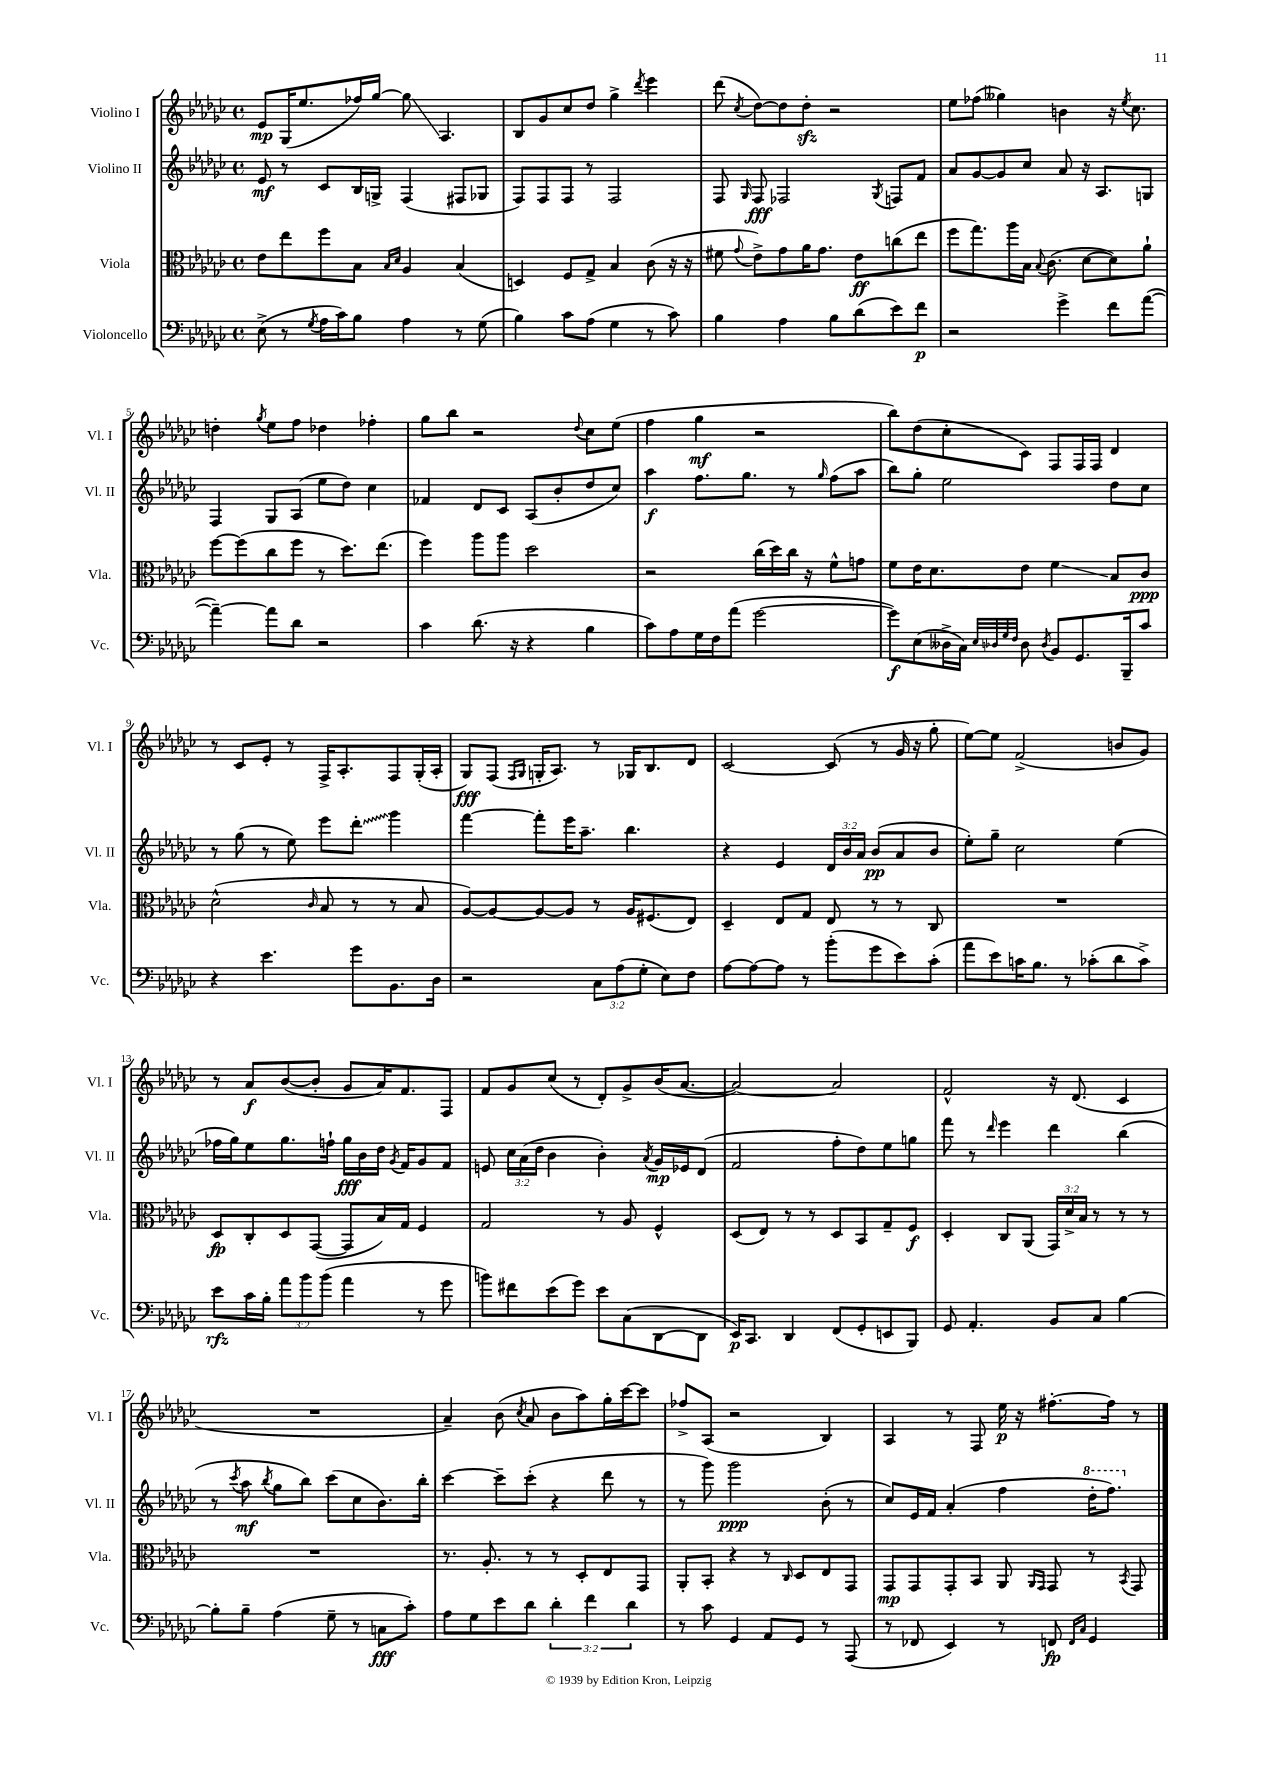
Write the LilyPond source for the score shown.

<<
\new StaffGroup <<
\new Staff = "s0" \with { instrumentName = "Violino I" shortInstrumentName = "Vl. I" } {
    \clef treble \key ges \major \defaultTimeSignature \time 4/4
    \autoBeamOff ees'8[\mp ges16( ees''8. fes''16) ges''16]~ ges''8\glissando aes4. |
    bes8[ ges'8 ces''8 des''8] ges''4-> \acciaccatura { des'''8 } ees'''4 |
    des'''8( \acciaccatura { ces''8 } des''8[~) des''8 des''8]-.\sfz r2 |
    ees''8[ fes''8]( geses''4) b'4 r16 \acciaccatura { ees''8 } ces''8. |
    d''4-. \acciaccatura { ges''8 } ees''8[ f''8] des''4 fes''4-. |
    ges''8[ bes''8] r2 \appoggiatura { des''8 } ces''8[ ees''8]( |
    f''4 ges''4\mf r2 |
    bes''8[) des''8( ces''8-. ces'8]) f8[ f16 f16] des'4 |
    r8 ces'8[ ees'8]-. r8 f16[-> aes8.-. f8 ges16-.( aes16]-. |
    ges8[\fff) f8]( \grace { f16[ ges16] } g16[-. aes8.]) r8 ges16[ bes8. des'8] |
    ces'2~ ces'8( r8 ges'16 r16 ges''8-. |
    ees''8[~) ees''8] f'2->( b'8[ ges'8]) |
    r8 aes'8[\f bes'8~( bes'8]-. ges'8[ aes'16) f'8. f8] |
    f'8[ ges'8 ces''8]( r8 des'8[-.) ges'8-> bes'16( aes'8.]~ |
    aes'2~) aes'2 |
    f'2-^ r16 des'8.( ces'4 |
    R1 |
    aes'4--) bes'8( \acciaccatura { ces''8 } aes'8 bes'8[ aes''8) ges''16-. ces'''16~ ces'''8] |
    fes''8[-> aes8]( r2 bes4) |
    aes4 r8 f8 ees''16\p r16 fis''8.[~-. fis''16] r8 \bar "|." |
}
\new Staff = "s1" \with { instrumentName = "Violino II" shortInstrumentName = "Vl. II" } {
    \clef treble \key ges \major \defaultTimeSignature \time 4/4 \override Staff.TupletNumber.text = #tuplet-number::calc-fraction-text
    \autoBeamOff ees'8\mf r8 ces'8[ bes16 g16]-> f4( fis8[ ges8] |
    f8[) f8 f8] r8 f2 |
    f8 \grace { ges16 } f8\fff fes2 \acciaccatura { ges8 } f8[ f'8] |
    aes'8[ ges'8~ ges'8 ces''8] aes'8 r16 aes8.[ g8] |
    f4 ges8[ aes8]( ees''8[ des''8]) ces''4 |
    fes'4 des'8[ ces'8] aes8[( bes'8-. des''8 ces''8]) |
    aes''4\f f''8.[ ges''8.] r8 \grace { ges''16 } f''8[( aes''8] |
    bes''8[) ges''8]-. ees''2 des''8[ ces''8] |
    r8 ges''8( r8 ees''8) ees'''8[ \once \override Glissando.style = #'zigzag des'''8]-.\glissando ges'''4 |
    f'''4~ f'''8[-. ees'''16 aes''8.]-- bes''4. |
    r4 ees'4 \tuplet 3/2 { des'16[ bes'16 aes'16] } bes'8[\pp( aes'8 bes'8] |
    ees''8[-.) ges''8]-- ces''2 ees''4( |
    fes''16[ ges''16) ees''8 ges''8. f''16]-! ges''16[\fff bes'16 des''16] \acciaccatura { ges'8 } f'16[ ges'8 f'8] |
    e'8 \tuplet 3/2 { ces''16[ aes'16( des''16] } bes'4 bes'4-.) \acciaccatura { aes'8 } ges'16[\mp ees'16 des'8]( |
    f'2 f''8[-. des''8) ees''8 g''8] |
    f'''8 r8 \grace { des'''16 } ees'''4 des'''4 bes''4( |
    r8 \acciaccatura { ces'''8 } aes''8\mf \acciaccatura { bes''8 } ges''8[ bes''8]) ces'''8[( ces''8 bes'8.) bes''16]-. |
    ces'''4~ ces'''8[-- ces'''8]-.( r4 des'''8 r8 |
    r8 ges'''8) ges'''2\ppp bes'8-.( r8 |
    ces''8[) ees'16 f'16] aes'4-.( f''4 \ottava #1 des'''16[-. f'''8.]) \ottava #0 \bar "|." |
}
\new Staff = "s2" \with { instrumentName = "Viola" shortInstrumentName = "Vla." } {
    \clef alto \key ges \major \defaultTimeSignature \time 4/4 \override Staff.TupletNumber.text = #tuplet-number::calc-fraction-text
    \autoBeamOff ees'8[ ees''8 f''8 bes8] \grace { bes16[ des'16] } aes4 bes4( |
    d4) f8[ ges8]-> bes4 ces'8( r16 r16 |
    fis'8 \appoggiatura { ges'8 } ees'8[->) ges'8 aes'16 ges'8.] ees'8[\ff c''8( ees''8] |
    f''8[ ges''8.) aes''16 bes16] \appoggiatura { bes8 } ces'8.( des'8[~ des'8) aes'8]-! |
    f''8[~ f''8( ces''8 f''8] r8 des''8.[) ees''8.]( |
    f''4) aes''8[ aes''8] des''2 |
    r2 ces''16[( des''16) ces''16] r16 f'8[-^ g'8] |
    f'8[ ees'16 des'8. ees'8] f'4\glissando bes8[ ces'8]\ppp |
    des'2-^( \grace { ces'16 } bes8 r8 r8 bes8 |
    aes8[~) aes8~ aes8~ aes8] r8 aes16[ fis8.( ees8]) |
    des4-- ees8[ ges8] ees8 r8 r8 ces8 |
    R1 |
    des8[\fp ces8-. des8 ges,8]~( ges,8[ bes16) ges16] f4 |
    ges2 r8 aes8 f4-^ |
    des8[( ees8]) r8 r8 des8[ bes,8 ges8-- f8]\f |
    des4-. ces8[ aes,8]( \tuplet 3/2 { ges,16[) des'16-> bes16] } r8 r8 r8 |
    R1 |
    r8. aes8.-. r8 r8 des8[-. ees8 ges,8] |
    aes,8[-. bes,8]-. r4 r8 \grace { ces16 } des8[ ees8 ges,8] |
    ges,8[\mp ges,8 ges,8-. bes,8] aes,8 \grace { aes,16[ ges,16] } ges,8 r8 \acciaccatura { bes,8 } ges,8 \bar "|." |
}
\new Staff = "s3" \with { instrumentName = "Violoncello" shortInstrumentName = "Vc." } {
    \clef bass \key ges \major \defaultTimeSignature \time 4/4 \override Staff.TupletNumber.text = #tuplet-number::calc-fraction-text
    \autoBeamOff ees8->( r8 \acciaccatura { ges8 } aes16[ ces'16) bes8] aes4 r8 ges8( |
    bes4) ces'8[ aes8]( ges4 r8 ces'8) |
    bes4 aes4 bes8[ des'8( ees'8) f'8]\p |
    r2 ges'4-> f'8[ aes'8]~( |
    aes'4~--) aes'8[ des'8] r2 |
    ces'4 des'8.( r16 r4 bes4 |
    ces'8[) aes8 ges16 f16 aes'8]( ges'2~ |
    ges'8[\f) ees8( deses16-> ces16]) \grace { ees32[ des32 ges32 f32] } des8 \acciaccatura { des8 } bes,8[ ges,8. bes,,16-- ces'8] |
    r4 ees'4. ges'8[ bes,8. des16] |
    r2 \tuplet 3/2 { ces8[ aes8( ges8]-. } ees8[) f8] |
    aes8[~ aes8~ aes8] r8 bes'8[-.( ges'8 ees'8) ces'8]-.( |
    aes'8[ ees'8) c'16 bes8.] r8 ces'8[-.( des'8 ces'8]->) |
    ees'8[\rfz ces'16 bes16]-. \tuplet 3/2 { aes'8[ bes'8 bes'8]( } aes'4 r8 ges'8 |
    b'8[) fis'8 ees'8( ges'8]) ees'8[ ces8( des,8~ des,8] |
    ees,16[\p) ces,8.] des,4 f,8[( ges,8-. e,8 bes,,8]) |
    ges,8 aes,4.-. bes,8[ ces8] bes4~ |
    bes8[-. bes8]-- aes4( ges8-- r8 c8[\fff ces'8]-.) |
    aes8[ ges8 ees'8 des'8] \tuplet 3/2 { des'4-. f'4 des'4 } |
    r8 ces'8 ges,4 aes,8[ ges,8] r8 aes,,8( |
    r8 fes,8 ees,4) r8 f,8\fp \grace { f,16[ ces16] } ges,4 \bar "|." |
}
>>
>>
